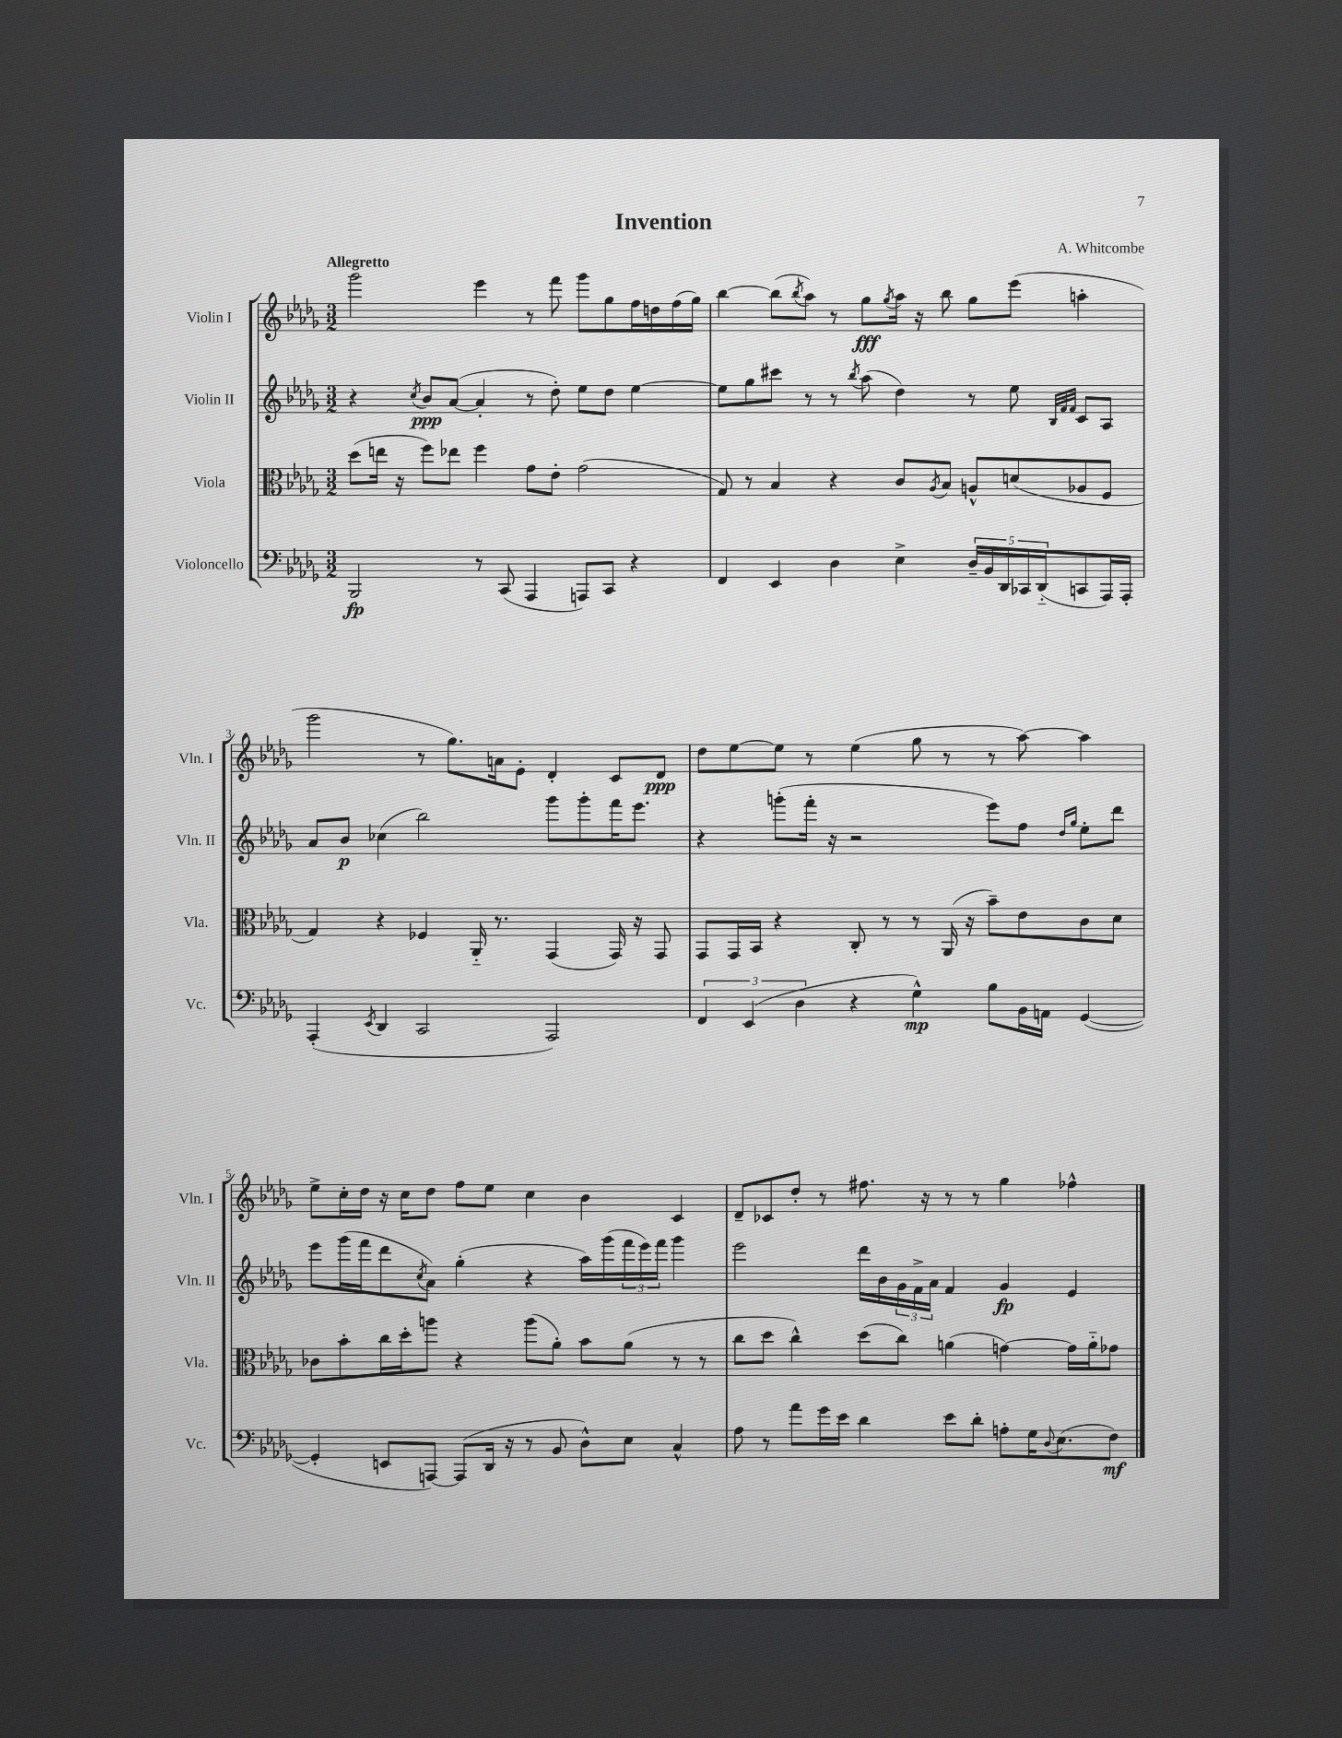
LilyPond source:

\header { title = "Invention" composer = "A. Whitcombe" }
<<
\new StaffGroup <<
\new Staff = "s0" \with { instrumentName = "Violin I" shortInstrumentName = "Vln. I" } {
    \clef treble \key des \major \numericTimeSignature \time 3/2 \tempo "Allegretto"
    ges'''2 ees'''4 r8 f'''8 ges'''8 ges''8 f''16 d''16 f''16( ges''16) |
    bes''4~ bes''8( \acciaccatura { bes''8 } aes''8) r8 ges''8\fff \acciaccatura { ges''8 } aes''16 r16 bes''8 ges''8 ees'''8( a''4-. |
    ges'''2 r8 ges''8.) a'16 ees'8-. des'4-. c'8 des'8\ppp |
    des''8 ees''8~ ees''8 r8 ees''4( ges''8 r8 r8 aes''8~) aes''4 |
    ees''8-> c''16-. des''16 r16 c''16 des''8 f''8 ees''8 c''4 bes'4 c'4 |
    des'8-- ces'8 des''8-. r8 fis''8. r16 r8 r8 ges''4 fes''4-^ \bar "|." |
}
\new Staff = "s1" \with { instrumentName = "Violin II" shortInstrumentName = "Vln. II" } {
    \clef treble \key des \major \numericTimeSignature \time 3/2
    r4 \acciaccatura { c''8 } bes'8\ppp aes'8~( aes'4-. r8 des''8-.) ees''8 des''8 ees''4~ |
    ees''8 ges''8 cis'''8 r8 r8 \acciaccatura { bes''8 } aes''8( des''4) r8 ees''8 \grace { bes32 f'32 f'32 } c'8 aes8 |
    aes'8 bes'8\p ces''4( bes''2) ges'''8 ges'''8-. f'''16 ees'''8. |
    r4 g'''8-.( f'''16-. r16 r2 ees'''8) f''8 \grace { des''16 ges''16 } ees''8-. des'''8 |
    ees'''8 ges'''16( f'''16 des'''8 \acciaccatura { c''8 } aes'8) ges''4-.( r4 aes''16) ges'''16( \tuplet 3/2 { f'''16 ees'''16) f'''16 } ges'''4 |
    ees'''2 des'''16 bes'16 \tuplet 3/2 { ges'16 f'16-> aes'16 } f'4 ges'4\fp ees'4 \bar "|." |
}
\new Staff = "s2" \with { instrumentName = "Viola" shortInstrumentName = "Vla." } {
    \clef alto \key des \major \numericTimeSignature \time 3/2
    des''8( e''16 r16 f''8) ees''8 f''4 ges'8 ees'8-. ges'2( |
    ges8) r8 bes4 r4 c'8 \acciaccatura { aes8 } bes8 a8-^ d'8( aes8 f8 |
    ges4) r4 fes4 aes,16-_ r8. ges,4( ges,16) r16 ges,8 |
    ges,8 ges,16 bes,16 r4 c8-. r8 r8 aes,16( r16 bes'8--) ees'8 c'8 des'8 |
    ces'8 bes'8-. c''16 des''16-. a''8 r4 a''8( aes'8-.) bes'8 aes'8( r8 r8 |
    c''8 des''8 c''4-^) des''8( c''8) a'4( g'4~) g'16 a'16-_ ges'8 \bar "|." |
}
\new Staff = "s3" \with { instrumentName = "Violoncello" shortInstrumentName = "Vc." } {
    \clef bass \key des \major \numericTimeSignature \time 3/2
    bes,,2\fp r8 c,8( aes,,4 a,,8) c,8 r4 |
    f,4 ees,4 des4 ees4-> \tuplet 5/4 { des16-- bes,16 des,16 ces,16 des,16-_( } c,8 aes,,16) aes,,16-. |
    aes,,4-.( \acciaccatura { ees,8 } des,4 c,2 aes,,2) |
    \tuplet 3/2 { f,4 ees,4( des4 } r4 ges4-^\mp) bes8 bes,16 a,16 ges,4~( |
    ges,4-. e,8 a,,8~) a,,8( des,16 r16 r8 bes,8 des8-^) ees8 c4-^ |
    aes8 r8 aes'8 ges'16 ees'16 des'4 ees'8 des'8-. a8-. ges16 \appoggiatura { des8 } ees8.( f8\mf) \bar "|." |
}
>>
>>
